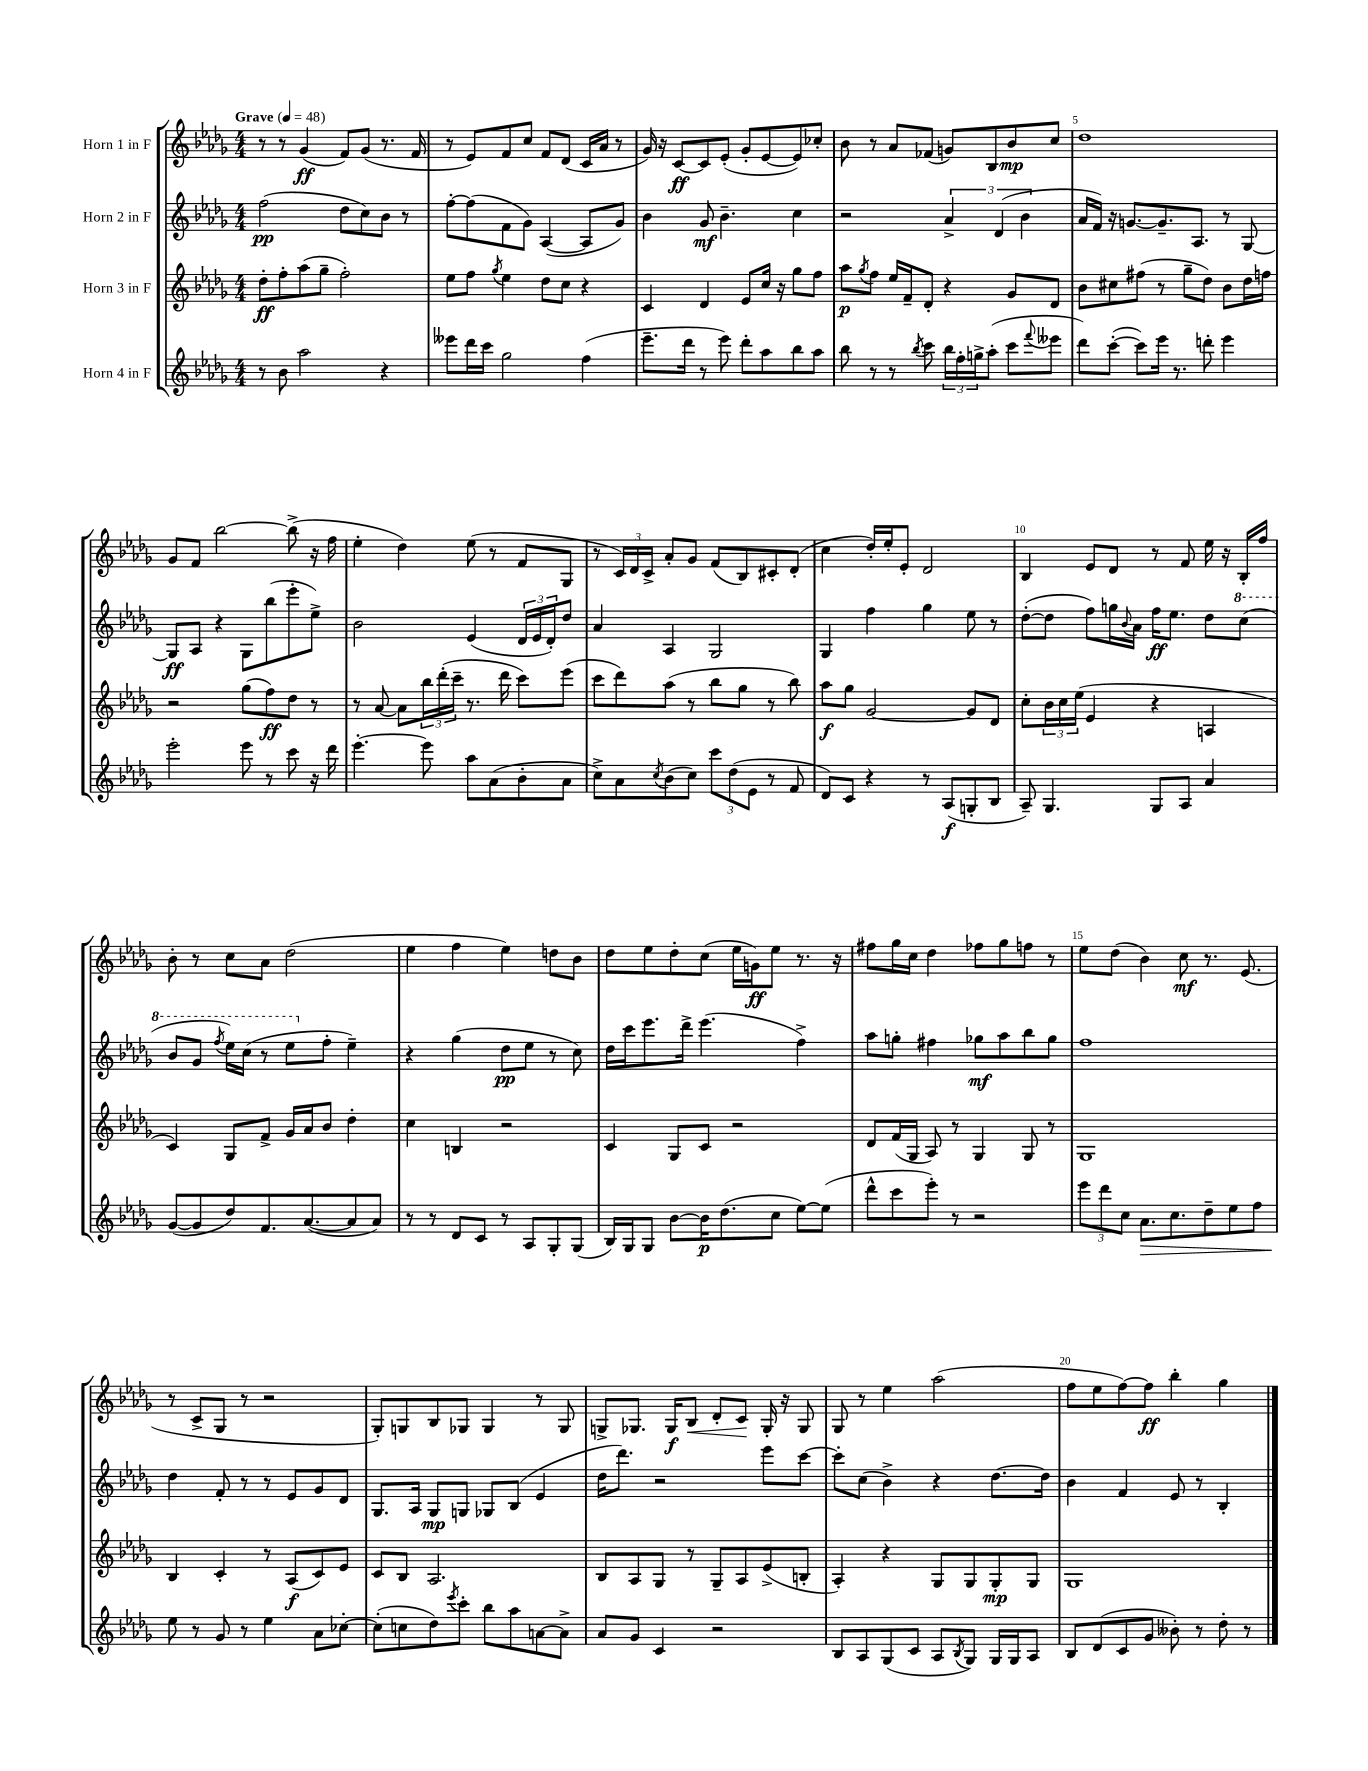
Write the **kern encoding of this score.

**kern	**dynam	**kern	**dynam	**kern	**dynam	**kern	**dynam
*part4	*part4	*part3	*part3	*part2	*part2	*part1	*part1
*staff4	*staff4	*staff3	*staff3	*staff2	*staff2	*staff1	*staff1
*I"Horn 4 in F	*	*I"Horn 3 in F	*	*I"Horn 2 in F	*	*I"Horn 1 in F	*
*clefG2	*	*clefG2	*	*clefG2	*	*clefG2	*
*k[b-e-a-d-g-]	*	*k[b-e-a-d-g-]	*	*k[b-e-a-d-g-]	*	*k[b-e-a-d-g-]	*
*M4/4	*	*M4/4	*	*M4/4	*	*M4/4	*
*MM48	*	*MM48	*	*MM48	*	*MM48	*
=1	=1	=1	=1	=1	=1	=1	=1
!	!	!	!	!	!	!LO:TX:a:B:t=Grave	!
8r	.	8dd-'\L	ff	(2ff\	pp	8r	.
8b-\	.	8ff'\	.	.	.	8r	.
2aa-\	.	(8aa-\	.	.	.	(4g-/	ff
.	.	8gg-~\J	.	.	.	.	.
.	.	2ff'\)	.	8dd-\L	.	8f/L)	.
.	.	.	.	8cc\)	.	(8g-/J	.
4r	.	.	.	8b-\J	.	8.r	.
.	.	.	.	8r	.	.	.
.	.	.	.	.	.	16f/	.
=2	=2	=2	=2	=2	=2	=2	=2
8eee--X\L	.	8ee-\L	.	[8ff'\L	.	8r	.
16ddd-\L	.	8ff\J	.	(8ff\]	.	8e-/L)	.
16ccc\JJ	.	.	.	.	.	.	.
.	.	8qgg-/	.	.	.	.	.
2gg-\	.	4ee-\	.	8f\	.	8f/	.
.	.	.	.	8g-\J)	.	8cc/J	.
.	.	8dd-\L	.	([4A-/	.	8f/L	.
.	.	8cc\J	.	.	.	(8d-/J	.
(4ff\	.	4r	.	8A-/L]	.	16c/LL	.
.	.	.	.	.	.	16a-/JJ	.
.	.	.	.	8g-/J)	.	8r	.
=3	=3	=3	=3	=3	=3	=3	=3
8.eee-~\L	.	4c/	.	4b-\	.	16g-/)	.
.	.	.	.	.	.	16r	.
.	.	.	.	.	.	[8c/L	ff
16ddd-\Jk	.	.	.	.	.	.	.
8r	.	4d-/	.	8g-/	mf	8c/]	.
8eee-\)	.	.	.	4.b-~\	.	(8e-'/J	.
8ddd-'\L	.	8e-/L	.	.	.	8g-'/L	.
8aa-\	.	16cc/Jk	.	.	.	[8e-/	.
.	.	16r	.	.	.	.	.
8bb-\	.	8gg-\L	.	4cc\	.	8e-/])	.
8aa-\J	.	8ff\J	.	.	.	8cc-X'/J	.
=4	=4	=4	=4	=4	=4	=4	=4
8bb-\	.	8aa-\L	p	2r	.	8b-\	.
.	.	8qgg-/	.	.	.	.	.
8r	.	8ff\J	.	.	.	8r	.
8r	.	16ee-/LL	.	.	.	8a-/L	.
.	.	16f~/J	.	.	.	.	.
8qbb-/	.	.	.	.	.	.	.
8ccc\	.	8d-'/J	.	.	.	(8f-X/J	.
24bb-\LL	.	4r	.	6a-^/	.	8gn/L)	.
24ff'\	.	.	.	.	.	.	.
24ggn^\J	.	.	.	.	.	.	.
(8aa-'\J	.	.	.	.	.	8B-/	.
.	.	.	.	(6d-/	.	.	.
8ccc\L	.	8g-/L	.	.	.	8b-/	mp
.	.	.	.	6b-\	.	.	.
8qqfff/	.	.	.	.	.	.	.
8eee--X\J	.	8d-/J	.	.	.	8cc/J	.
=5	=5	=5	=5	=5	=5	=5	=5
8ddd-\L)	.	8b-\L	.	16a-/LL	.	1dd-	.
.	.	.	.	16f/JJ)	.	.	.
([8ccc'\J	.	8cc#X\	.	16r	.	.	.
.	.	.	.	[8.gn/L	.	.	.
8ccc\L])	.	(8ff#X\J	.	.	.	.	.
16eee-\Jk	.	8r	.	8.g~/]	.	.	.
8.r	.	.	.	.	.	.	.
.	.	8gg-~\L	.	.	.	.	.
.	.	.	.	8.A-/J	.	.	.
8dddn'\	.	8dd-\J)	.	.	.	.	.
4eee-\	.	8b-\L	.	8r	.	.	.
.	.	16dd-\L	.	[8G-/	.	.	.
.	.	16ffn\JJ	.	.	.	.	.
!!LO:LB:g=z
=6	=6	=6	=6	=6	=6	=6	=6
2eee-'\	.	2r	.	8G-/L]	ff	8g-/L	.
.	.	.	.	8A-/J	.	8f/J	.
.	.	.	.	4r	.	[2bb-\	.
8eee-\	.	(8gg-\L	.	8G-\L	.	.	.
8r	.	8ff\)	ff	(8bb-\	.	.	.
8ccc\	.	8dd-\J	.	8eee-'\	.	(8bb-^\]	.
16r	.	8r	.	8ee-^\J)	.	16r	.
16ddd-\	.	.	.	.	.	16ff\	.
=7	=7	=7	=7	=7	=7	=7	=7
[4.eee-'\	.	8r	.	2b-\	.	4ee-'\	.
.	.	[8a-/	.	.	.	.	.
.	.	8a-\L]	.	.	.	4dd-\)	.
8eee-\]	.	24bb-\L	.	.	.	.	.
.	.	(24ddd-'\	.	.	.	.	.
.	.	24ccc~\JJ	.	.	.	.	.
8aa-\L	.	8.r	.	(4e-/	.	(8ee-\	.
(8a-\	.	.	.	.	.	8r	.
.	.	16ddd-\	.	.	.	.	.
8b-'\	.	8ccc\L)	.	24d-/LL	.	8f/L	.
.	.	.	.	24e-/	.	.	.
.	.	.	.	24d-'/J)	.	.	.
8a-\J	.	(8eee-\J	.	8dd-/J	.	8G-/J	.
=8	=8	=8	=8	=8	=8	=8	=8
8cc^\L)	.	8ccc\L	.	4a-/	.	8r	.
8a-\	.	8ddd-\)	.	.	.	24c/LL)	.
.	.	.	.	.	.	24d-/	.
.	.	.	.	.	.	24c^/JJ	.
8qcc/	.	.	.	.	.	.	.
(8b-\	.	(8aa-\J	.	4A-/	.	8a-'/L	.
8cc\J)	.	8r	.	.	.	8g-/J	.
12ccc\L	.	8bb-\L	.	2G-/	.	(8f/L	.
(12dd-\	.	.	.	.	.	.	.
.	.	8gg-\J	.	.	.	8B-/)	.
12e-\J	.	.	.	.	.	.	.
8r	.	8r	.	.	.	8c#X'/	.
8f/	.	8bb-\)	.	.	.	(8d-'/J	.
=9	=9	=9	=9	=9	=9	=9	=9
8d-/L)	.	8aa-\L	f	4G-/	.	4cc\	.
8c/J	.	8gg-\J	.	.	.	.	.
4r	.	[2g-/	.	4ff\	.	16dd-'/LL)	.
.	.	.	.	.	.	16ee-'/J	.
.	.	.	.	.	.	8e-'/J	.
8r	.	.	.	4gg-\	.	2d-/	.
(8A-/L	f	.	.	.	.	.	.
8Gn'/	.	8g-/L]	.	8ee-\	.	.	.
8B-/J	.	8d-/J	.	8r	.	.	.
=10	=10	=10	=10	=10	=10	=10	=10
8A-~/)	.	8cc'\L	.	([8dd-'\L	.	4B-/	.
4.G-/	.	24b-\L	.	8dd-\J]	.	.	.
.	.	24cc\	.	.	.	.	.
.	.	(24ee-\JJ	.	.	.	.	.
.	.	4e-/	.	8ff\L)	.	8e-/L	.
.	.	.	.	16ggn\L	.	8d-/J	.
.	.	.	.	8qqb-/	.	.	.
.	.	.	.	16a-\JJ	.	.	.
8G-/L	.	4r	.	16ff\KL	ff	8r	.
.	.	.	.	8.ee-\J	.	.	.
8A-/J	.	.	.	.	.	8f/	.
4a-/	.	4An/	.	8dd-\L	.	16ee-\	.
.	.	.	.	.	.	16r	.
*	*	*	*	*8va	*	*	*
.	.	.	.	(8ccc\J	.	16B-'/LL	.
.	.	.	.	.	.	16ff/JJ	.
!!LO:LB:g=z
=11	=11	=11	=11	=11	=11	=11	=11
([8g-/L	.	4c/)	.	8bb-/L	.	8b-'\	.
8g-/]	.	.	.	8gg-/J	.	8r	.
.	.	.	.	8qfff/	.	.	.
8dd-/)	.	8G-/L	.	16eee-\LL)	.	8cc\L	.
.	.	.	.	(16ccc\JJ	.	.	.
8.f/	.	8f^/J	.	8r	.	8a-\J	.
.	.	16g-/LL	.	8eee-\L	.	(2dd-\	.
([8.a-/	.	16a-/J	.	.	.	.	.
*	*	*	*	*X8va	*	*	*
.	.	8b-/J	.	8ff'\J	.	.	.
8a-/]	.	4dd-'\	.	4ee-~\)	.	.	.
8a-/J)	.	.	.	.	.	.	.
=12	=12	=12	=12	=12	=12	=12	=12
8r	.	4cc\	.	4r	.	4ee-\	.
8r	.	.	.	.	.	.	.
8d-/L	.	4Bn/	.	(4gg-\	.	4ff\	.
8c/J	.	.	.	.	.	.	.
8r	.	2r	.	8dd-\L	pp	4ee-\)	.
8A-/L	.	.	.	8ee-\J	.	.	.
8G-'/	.	.	.	8r	.	8ddn\L	.
(8G-/J	.	.	.	8cc\)	.	8b-\J	.
=13	=13	=13	=13	=13	=13	=13	=13
16B-/LL)	.	4c/	.	16dd-\LL	.	8dd-\L	.
16G-/J	.	.	.	16ccc\J	.	.	.
8G-/J	.	.	.	8.eee-\	.	8ee-\	.
[8b-\L	.	8G-/L	.	.	.	8dd-'\	.
.	.	.	.	16ddd-^\Jk	.	.	.
16b-\K]	p	8c/J	.	(4.eee-\	.	(8cc\J	.
(8.dd-\	.	.	.	.	.	.	.
.	.	2r	.	.	.	16ee-\LL	.
.	.	.	.	.	.	16gn\J)	ff
8cc\J	.	.	.	.	.	8ee-\J	.
[8ee-\L)	.	.	.	4ff^\)	.	8.r	.
(8ee-\J]	.	.	.	.	.	.	.
.	.	.	.	.	.	16r	.
=14	=14	=14	=14	=14	=14	=14	=14
8ddd-^^\L	.	8d-/L	.	8aa-\L	.	8ff#X\L	.
8ccc\	.	(16f/L	.	8ggn'\J	.	16gg-\L	.
.	.	16G-/JJ	.	.	.	16cc\JJ	.
8eee-'\J)	.	8A-/)	.	4ff#X\	.	4dd-\	.
8r	.	8r	.	.	.	.	.
2r	.	4G-/	.	8gg-X\L	mf	8ff-X\L	.
.	.	.	.	8aa-\	.	8gg-\	.
.	.	8G-/	.	8bb-\	.	8ffn\J	.
.	.	8r	.	8gg-\J	.	8r	.
=15	=15	=15	=15	=15	=15	=15	=15
12eee-\L	.	1G-	.	1ff	.	8ee-\L	.
12ddd-\	.	.	.	.	.	.	.
.	.	.	.	.	.	(8dd-\J	.
12cc\J	.	.	.	.	.	.	.
!	!LO:HP:b	!	!	!	!	!	!
8.a-\L	>	.	.	.	.	4b-\)	.
8.cc\	.	.	.	.	.	.	.
.	.	.	.	.	.	8cc\	mf
8dd-~\	.	.	.	.	.	8.r	.
8ee-\	.	.	.	.	.	.	.
.	.	.	.	.	.	(8.e-/	.
8ff\J	.	.	.	.	.	.	.
!!LO:LB:g=z
=16	=16	=16	=16	=16	=16	=16	=16
8ee-\	.	4B-/	.	4dd-\	.	8r	.
8r	]	.	.	.	.	8c^/L	.
8g-/	.	4c'/	.	8f'/	.	8G-/J	.
8r	.	.	.	8r	.	8r	.
4ee-\	.	8r	.	8r	.	2r	.
.	.	(8A-/L	f	8e-/L	.	.	.
8a-\L	.	8c/)	.	8g-/	.	.	.
[8cc-X'\J	.	8e-/J	.	8d-/J	.	.	.
=17	=17	=17	=17	=17	=17	=17	=17
(8cc-'\L]	.	8c/L	.	8.G-/L	.	8G-'/L)	.
8ccn\	.	8B-/J	.	.	.	8Gn/	.
.	.	.	.	16A-/Jk	.	.	.
8dd-\)	.	2.A-/	.	8G-/L	mp	8B-/	.
8qeee-/	.	.	.	.	.	.	.
8ccc'\J	.	.	.	8Gn/J	.	8G-X/J	.
8bb-\L	.	.	.	8G-X/L	.	4G-/	.
8aa-\	.	.	.	(8B-/J	.	.	.
[8an\	.	.	.	4e-/	.	8r	.
8a^\J]	.	.	.	.	.	8G-/	.
=18	=18	=18	=18	=18	=18	=18	=18
8a-/L	.	8B-/L	.	16dd-\KL	.	8Gn^/L	.
.	.	.	.	8.ddd-\J)	.	.	.
8g-/J	.	8A-/	.	.	.	8.G-X/J	.
4c/	.	8G-/J	.	2r	.	.	.
.	.	.	.	.	.	16G-/KL	f
!	!	!	!	!	!	!	!LO:HP:b
.	.	8r	.	.	.	8B-/J	<
2r	.	8G-~/L	.	.	.	8d-'/L	.
.	.	8A-/	.	.	.	8c/J	.
.	.	(8e-^/	.	8eee-\L	.	16G-'/	[
.	.	.	.	.	.	16r	.
.	.	8Bn'/J	.	[8ccc\J	.	8G-/	.
=19	=19	=19	=19	=19	=19	=19	=19
8B-/L	.	4A-'/)	.	8ccc'\L]	.	8G-/	.
8A-/	.	.	.	(8cc\J	.	8r	.
(8G-/	.	4r	.	4b-^\)	.	4ee-\	.
8c/J	.	.	.	.	.	.	.
8A-/L	.	8G-/L	.	4r	.	(2aa-\	.
8qB-/	.	.	.	.	.	.	.
8G-/J)	.	8G-/	.	.	.	.	.
16G-/LL	.	8G-'/	mp	[8.dd-\L	.	.	.
16G-/J	.	.	.	.	.	.	.
8A-/J	.	8G-/J	.	.	.	.	.
.	.	.	.	16dd-\Jk]	.	.	.
=20	=20	=20	=20	=20	=20	=20	=20
8B-/L	.	1G-	.	4b-\	.	8ff\L	.
(8d-/	.	.	.	.	.	8ee-\	.
8c/	.	.	.	4f/	.	[8ff\)	.
8g-/J	.	.	.	.	.	8ff\J]	ff
8b--X'\)	.	.	.	8e-/	.	4bb-'\	.
8r	.	.	.	8r	.	.	.
8dd-'\	.	.	.	4B-'/	.	4gg-\	.
8r	.	.	.	.	.	.	.
==	==	==	==	==	==	==	==
*-	*-	*-	*-	*-	*-	*-	*-
